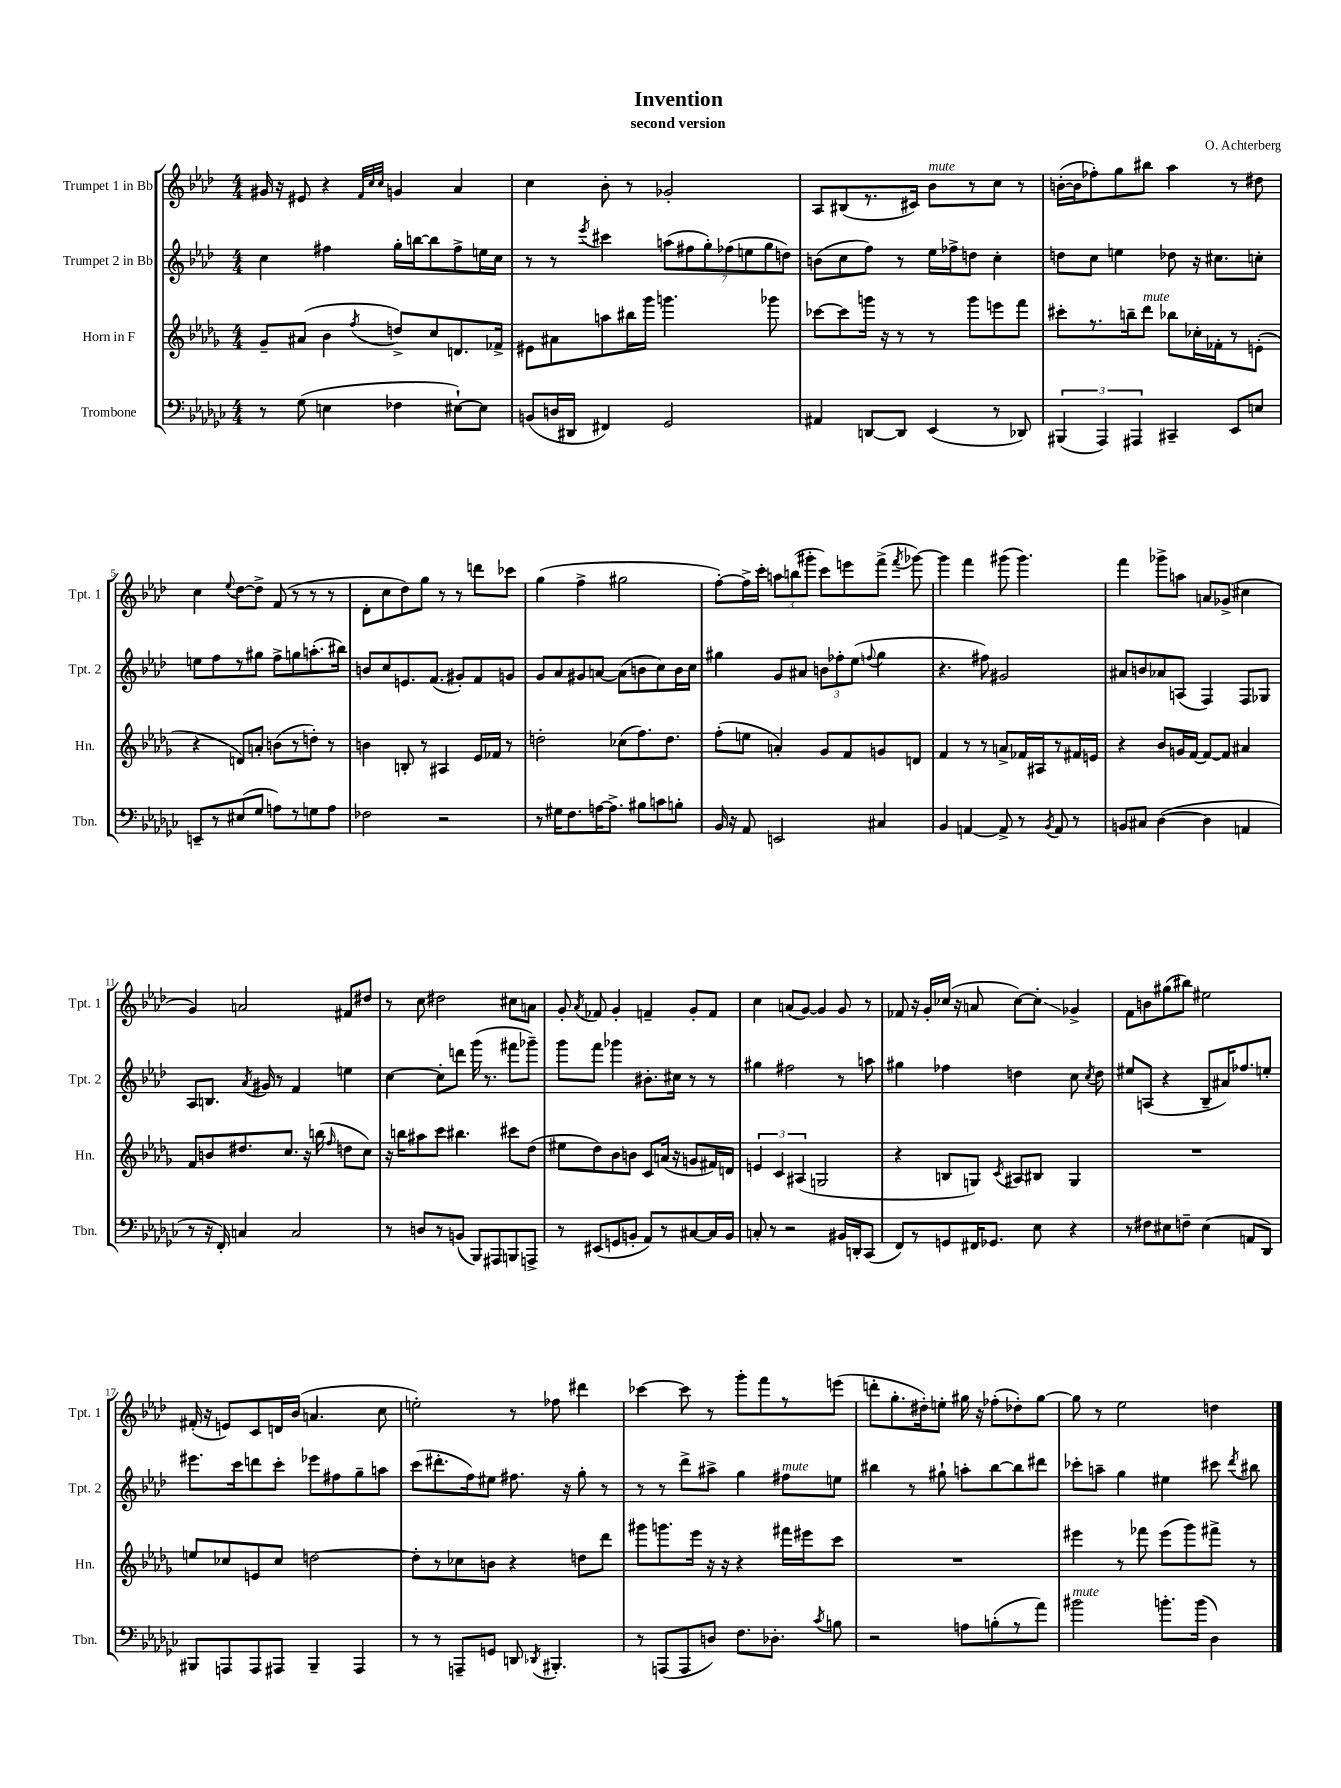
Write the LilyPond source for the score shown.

\header { title = "Invention" composer = "O. Achterberg" subtitle = "second version" }
<<
\new StaffGroup <<
\new Staff = "s0" \with { instrumentName = "Trumpet 1 in Bb" shortInstrumentName = "Tpt. 1" } {
    \clef treble \key aes \major \numericTimeSignature \time 4/4
    \autoBeamOff gis'16 r16 eis'8 r4 \grace { f'32[ c''32 c''32] } g'4 aes'4 |
    c''4 bes'8-. r8 ges'2-. |
    aes8[ bis8( r8. cis'16]) bes'8[^\markup { \italic "mute" } r8 c''8] r8 |
    b'16[~-.( b'16 fes''8-.) g''8 bis''8] aes''4 r8 dis''8 |
    c''4 \appoggiatura { ees''8 } des''8[~ des''8]-> f'8( r8 r8 r8 |
    des'8[-. c''8 des''8) g''8] r8 r8 d'''8[ ces'''8] |
    g''4( f''4-> gis''2 |
    f''8[~-.) f''16-> c'''16]-. \tuplet 3/2 { a''8[ b''8( gis'''8]-. } c'''8[) e'''8 f'''8]->( \acciaccatura { f'''8 } ges'''8~) |
    ges'''4 f'''4 gis'''8( gis'''4.) |
    f'''4 ges'''8[-> a''8] a'8[ ges'8]->( cis''4 |
    g'4) a'2 fis'8[ dis''8] |
    r8 c''8 dis''2 cis''8[ a'8] |
    g'8-. \acciaccatura { aes'8 } fes'8 g'4-. f'4-- g'8[-. f'8] |
    c''4 a'8[( g'8]~) g'4 g'8 r8 |
    fes'8 r16 g'16[-. ces''16]( r16 a'8 ces''8[~) ces''8]-.\glissando ges'4-> |
    f'8[ b'8 gis''8( bis''8]) eis''2 |
    fis'16-.( r16 e'8[) c'8 d'16 bes'16]( a'4. c''8 |
    e''2-.) r8 fes''8 dis'''4 |
    ces'''4~ ces'''8 r8 g'''8[-. f'''8 r8 e'''8]( |
    d'''8[-. g''8.-. dis''16-.) e''8]-. gis''16 r16 fes''8[-.( des''8-.) gis''8]~ |
    gis''8 r8 ees''2 d''4 \bar "|." |
}
\new Staff = "s1" \with { instrumentName = "Trumpet 2 in Bb" shortInstrumentName = "Tpt. 2" } {
    \clef treble \key aes \major \numericTimeSignature \time 4/4
    \autoBeamOff c''4 fis''4 g''16[-. b''16~ b''8 fis''8-> e''16 c''16] |
    r8 r8 \acciaccatura { ees'''8 } cis'''4 \tuplet 7/4 { a''8[( fis''8 g''8-.) fes''8( e''8 g''8 d''8]) } |
    b'8[( c''8 f''8]) r8 ees''16[ fes''16-> d''8] c''4-. |
    d''8[ c''8] e''4 des''8 r16 cis''8.[ c''8]-. |
    e''8[ f''8 r8 gis''8] f''8[-> g''8 a''8.-.( bis''16]) |
    b'8[ c''8 e'8. f'8.]( gis'8[-.) f'8 g'8] |
    g'8[ aes'8 gis'8 a'8]~ a'8[( b'8 c''8) b'16 c''16] |
    gis''4 g'8[ ais'8] \tuplet 3/2 { b'8[ fes''8-. ees''8]( } \appoggiatura { f''8 } gis''4 |
    r4. fis''8) gis'2 |
    ais'8[ b'8 aes'8 a8]( f4) f8[ ges8] |
    aes8[ b8.] \acciaccatura { aes'8 } gis'16 r8 f'4 e''4 |
    c''4~ c''8[-. d'''8] g'''16( r8. fis'''8[ ges'''8]--) |
    g'''8[ f'''8] ges'''4 bis'8.[-. cis''16] r8 r8 |
    gis''4 fis''2 r8 a''8 |
    gis''4 fes''4 d''4 c''8 \acciaccatura { c''8 } d''8 |
    eis''8[ a8]( r4 bes8[-- ais'16) fes''8. e''8]-. |
    eis'''8.[ c'''16 d'''8 c'''8]-. ees'''8[ fis''8 g''8-- a''8] |
    c'''8[( dis'''8.-. f''16) eis''8] fis''8. r16 g''8-. r8 |
    r8 r8 des'''8[-> ais''8]-> g''4 fis''8[^\markup { \italic "mute" } e''8] |
    bis''4 r8 gis''8-! a''8[-. bis''8~ bis''8 dis'''8] |
    ces'''8[-. a''8]-- g''4 eis''4 cis'''8 \acciaccatura { des'''8 } bis''8 \bar "|." |
}
\new Staff = "s2" \with { instrumentName = "Horn in F" shortInstrumentName = "Hn." } {
    \clef treble \key des \major \numericTimeSignature \time 4/4
    \autoBeamOff ges'8[-- ais'8]( bes'4 \acciaccatura { f''8 } d''8[->) c''8 d'8. fes'16]-> |
    eis'8[ ais'8 a''8 bis''16 ges'''16] g'''4. ges'''8 |
    ces'''8[~ ces'''8 g'''16] r16 r8 r8 g'''8[ e'''8 f'''8] |
    cis'''8[-. r8. b''16-- des'''8]^\markup { \italic "mute" } bes''8[ ces''16-. fes'16-. r8 e'8]-.( |
    r4 d'8[) a'8]-. b'8[( r8 d''8]-.) r8 |
    b'4 b8-. r8 ais4 ees'16[ fes'16] r8 |
    d''2-. ces''8[( f''8.) d''8.] |
    f''8[-.( e''8] a'4-.) ges'8[ f'8 g'8 d'8] |
    f'4 r8 r8 a'8[-> fes'16 ais16 r8 fis'16 e'16] |
    r4 bes'8[ g'16 f'16]~ f'8[~ f'8] ais'4 |
    f'8[ b'8 dis''8. c''8.] r16 b''16( \grace { f''16 } d''8[ c''8]) |
    r16 b''16[ ais''8 c'''8] bis''4. cis'''8[ des''8]( |
    eis''8[ des''8) bes'8 b'8] c'8[ a'16]( r16 g'8[ fis'16) d'16] |
    \tuplet 3/2 { e'4 c'4 ais4( } g2 |
    r4 b8[ g8]) \acciaccatura { c'8 } ais8[ bis8] g4 |
    R1 |
    e''8[ ces''8 e'8 ces''8] d''2~ |
    d''8[-. r8 ces''8 b'8] r4 d''8[ des'''8] |
    gis'''8[ g'''8. ees'''16] r16 r16 r4 fis'''16[ eis'''16 c'''8] |
    R1 |
    eis'''4 r8 fes'''8 eis'''8[( ges'''8) fis'''8]-> r8 \bar "|." |
}
\new Staff = "s3" \with { instrumentName = "Trombone" shortInstrumentName = "Tbn." } {
    \clef bass \key ges \major \numericTimeSignature \time 4/4
    \autoBeamOff r8 ges8( e4 fes4 eis8[~-!) eis8] |
    b,8[( d16 dis,16] fis,4) ges,2 |
    ais,4 d,8[~ d,8] ees,4( r8 des,8) |
    \tuplet 3/2 { bis,,4( aes,,4) ais,,4 } cis,4-- ees,8[ e8] |
    e,8[-- r8 eis8( ges8] a8[) r8 g8 a8] |
    fes2 r2 |
    r8 gis16[ f8. a16~ a8.]-> bis8[ c'8 b8]-. |
    bes,16 r16 aes,8 e,2 cis4 |
    bes,4 a,4~ a,8-> r8 \acciaccatura { bes,8 } a,8 r8 |
    b,8[ cis8] des4~( des4 a,4 |
    r8 r16 f,16-.) c4 c2 |
    r8 d8[ r8 b,8]( bes,,8[) ais,,8 b,,8 a,,8]-> |
    r8 eis,8[( g,8 b,8]-. aes,8[) r8 cis8~ cis16 b,16] |
    c8-. r8 r2 bis,16[ d,16-. ces,8]( |
    f,8[) r8 g,8 fis,16 ges,8.] ees8 r4 |
    r8 fis8[ eis8 f8]-- eis4( a,8[ des,8]) |
    bis,,8[ a,,8 a,,8 ais,,8] bis,,4-- ais,,4 |
    r8 r8 a,,8[-- g,8] d,8 \acciaccatura { des,8 } bis,,4.-. |
    r8 a,,8[( a,,8 d8]) f8.[ des8.]-. \acciaccatura { ces'8 } b8 |
    r2 a8[ b8-.( r8 aes'8]) |
    bis'2^\markup { \italic "mute" } b'8.[-. b'16]( des4) \bar "|." |
}
>>
>>
